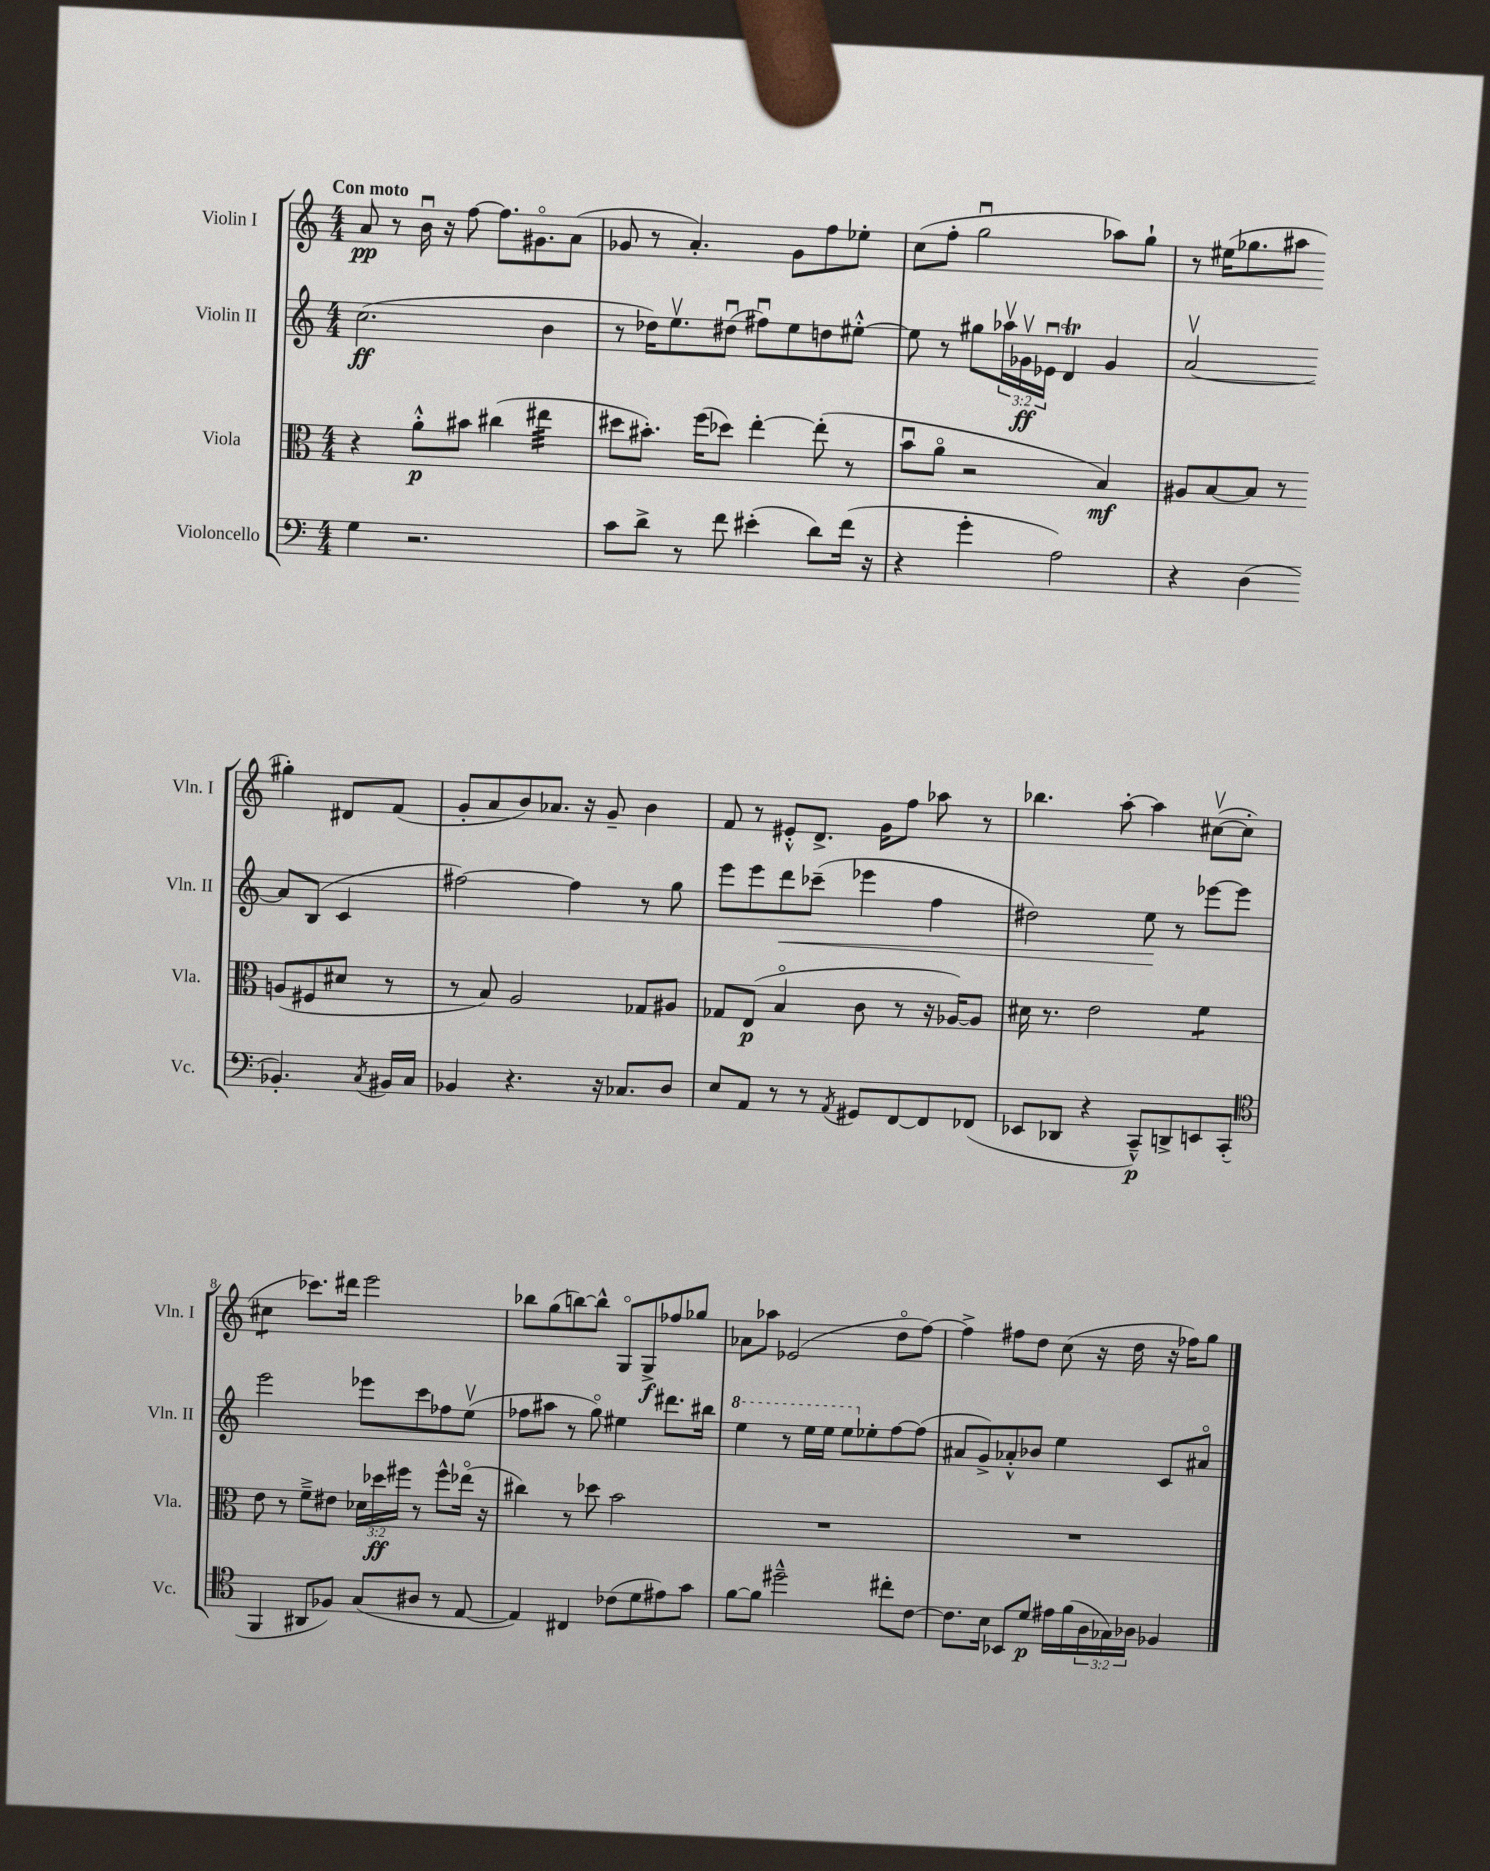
<<
\new StaffGroup <<
\new Staff = "s0" \with { instrumentName = "Violin I" shortInstrumentName = "Vln. I" } {
    \clef treble \key c \major \numericTimeSignature \time 4/4 \tempo "Con moto"
    a'8\pp r8 b'16\downbow r16 f''8~ f''8. gis'8.\flageolet a'8( |
    ges'8 r8 a'4.-.) ges'8 f''8 ees''8-. |
    c''8( f''8-. g''2\downbow aes''8) g''8-! |
    r8 eis''16( ges''8. ais''8 gis''4-.) dis'8 f'8( |
    g'8-. a'8 b'8) aes'8. r16 g'8-- b'4 |
    f'8 r8 eis'8-.-^ d'8.-> g'16 f''8 aes''8 r8 |
    bes''4. a''8~-. a''4 cis''8~\upbow( cis''8-. |
    cis''4:8 ces'''8.) dis'''16 e'''2 |
    bes''8 g''8( b''8~) b''8-^ g8\flageolet g8->\f fes''8 ges''8 |
    aes'8 aes''8 ees'2( d''8\flageolet f''8~) |
    f''4-> fis''8 d''8 c''8( r16 d''16 r16 fes''16) g''8 \bar "|." |
}
\new Staff = "s1" \with { instrumentName = "Violin II" shortInstrumentName = "Vln. II" } {
    \clef treble \key c \major \numericTimeSignature \time 4/4 \override Staff.TupletNumber.text = #tuplet-number::calc-fraction-text
    c''2.\ff( b'4 |
    r8 des''16) e''8.\upbow dis''8\downbow( fis''8\downbow) e''8 d''8 eis''8~-.-^ |
    eis''8 r8 gis''8 \tuplet 3/2 { aes''16\upbow ges'16\upbow\ff ees'16\downbow } d'4\trill ges'4 |
    a'2~\upbow a'8 b8( c'4 |
    fis''2~) fis''4 r8 g''8 |
    e'''8 e'''8 d'''8\< ces'''8--( ees'''4 f''4 |
    dis''2) e''8\! r8 ees'''8~ ees'''8 |
    e'''2 ees'''8 c'''8 fes''8 e''8\upbow( |
    fes''8 ais''8 r8 g''8\flageolet) eis''4 dis'''8. bis''16 |
    \ottava #1 e'''4 r8 e'''16 e'''16 e'''8 \ottava #0 ees''8-. f''8~ f''8( |
    ais'8 g'8->) aes'8-.-^ bes'8 e''4 c'8 ais'8\flageolet \bar "|." |
}
\new Staff = "s2" \with { instrumentName = "Viola" shortInstrumentName = "Vla." } {
    \clef alto \key c \major \numericTimeSignature \time 4/4 \override Staff.TupletNumber.text = #tuplet-number::calc-fraction-text
    r4 a'8-.-^\p bis'8 cis''4( eis''4:32 |
    dis''8 bis'8.-.) f''16( des''8) e''4~-. e''8-.( r8 |
    b'8\downbow a'8\flageolet r2 b4\mf) |
    ais8 b8~ b8 r8 a8( fis8 dis'8 r8 |
    r8 b8) a2 ges8 ais8 |
    ges8 e8\p( b4\flageolet c'8 r8 r16 aes16~) aes8 |
    dis'16 r8. e'2 f'4:8 |
    e'8 r8 f'8---> eis'8 \tuplet 3/2 { des'16 des''16\ff fis''16 } r8 fis''8-^ ees''16\flageolet( r16 |
    cis''4) r8 des''8 b'2 |
    R1 |
    R1 \bar "|." |
}
\new Staff = "s3" \with { instrumentName = "Violoncello" shortInstrumentName = "Vc." } {
    \clef bass \key c \major \numericTimeSignature \time 4/4 \override Staff.TupletNumber.text = #tuplet-number::calc-fraction-text
    g4 r2. |
    c'8 d'8-> r8 f'8 eis'4-.( d'8) f'16( r16 |
    r4 g'4-. a2) |
    r4 d4( bes,4.-.) \acciaccatura { c8 } bis,16 c16 |
    bes,4 r4. r16 ces8. d8 |
    e8 a,8 r8 r8 \acciaccatura { a,8 } gis,8 f,8~ f,8 fes,8( |
    ees,8 des,8 r4 c,8---^\p) d,8-> e,8 c,8-.( |
    \clef tenor f,4 ais,8 fes8) g8( ais8 r8 e8~ |
    e4) cis4 ces'8( d'8 eis'8) g'8 |
    f'8~ f'8 dis''2---^ cis''8-. c'8~ |
    c'8. b16 bes,8 d'8\p eis'16 f'16( \tuplet 3/2 { a16 ges16) aes16 } fes4 \bar "|." |
}
>>
>>
